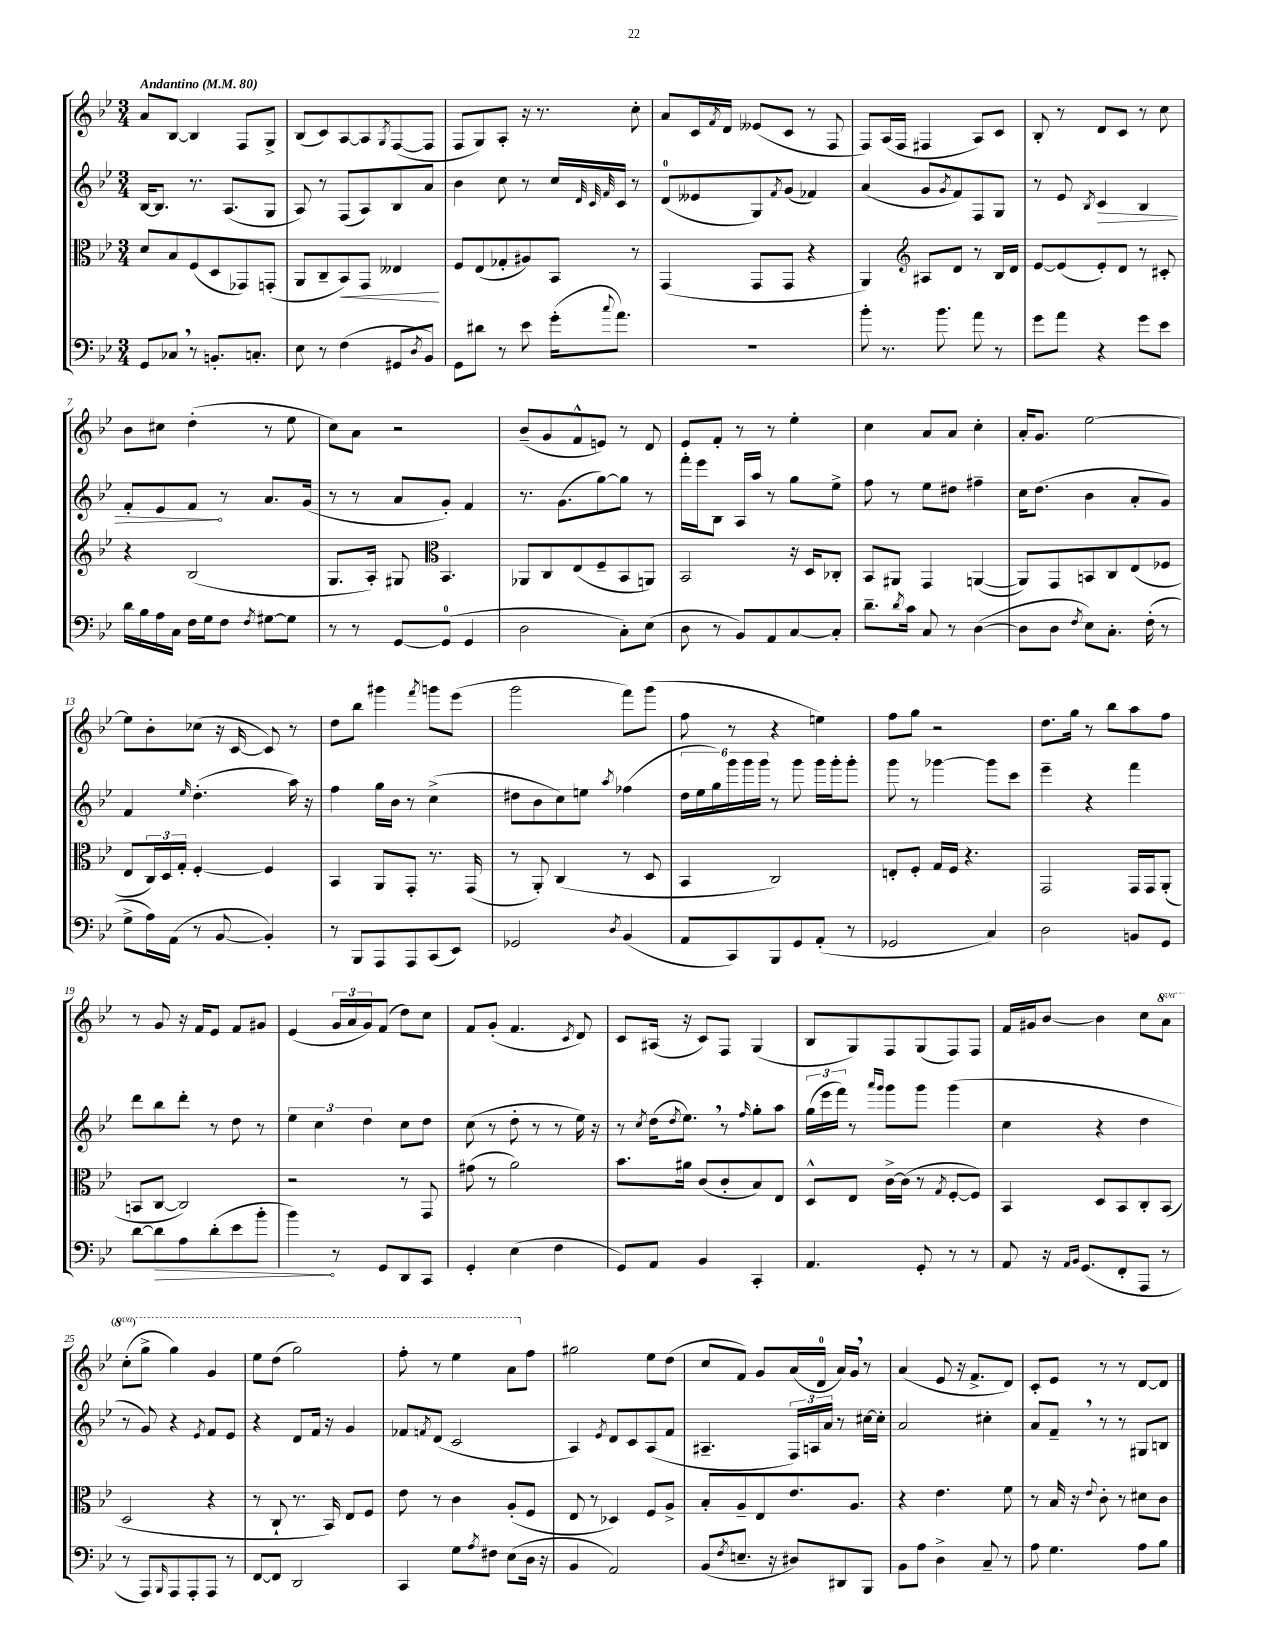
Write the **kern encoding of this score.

**kern	**dynam	**kern	**dynam	**kern	**dynam	**kern
*part4	*part4	*part3	*part3	*part2	*part2	*part1
*staff4	*staff4	*staff3	*staff3	*staff2	*staff2	*staff1
*clefF4	*	*clefC3	*	*clefG2	*	*clefG2
*k[b-e-]	*	*k[b-e-]	*	*k[b-e-]	*	*k[b-e-]
*M3/4	*	*M3/4	*	*M3/4	*	*M3/4
*MM80	*	*MM80	*	*MM80	*	*MM80
=1	=1	=1	=1	=1	=1	=1
!	!	!	!	!	!	!LO:TX:a:B:t=Andantino
8GG/L	.	8d/L	.	[16B-/KL	.	8a/L
.	.	.	.	8.B-/J]	.	.
8C-X,/J	.	8B-/	.	.	.	[8B-/J
8r	.	(8F/	.	8.r	.	4B-/]
8.BBn'/L	.	8D/	.	.	.	.
.	.	.	.	(8.A/L	.	.
.	.	8GG-X/)	.	.	.	8F/L
8.Cn'/J	.	.	.	.	.	.
.	.	(8GGn'/J	.	8G/J	.	8G^/J
=2	=2	=2	=2	=2	=2	=2
8E-\	.	8AA/L	.	8A/)	.	(8B-/L
8r	.	8C~/	.	8r	.	8c/)
!	!	!	!LO:HP:b	!	!	!
(4F\	.	8BB-/)	<	(8F/L	.	[8A/
.	.	8GG/J	.	8A/)	.	8A/]
.	.	.	.	.	.	8qG/
8GG#X/L	.	4E--X/	.	8B-/	.	([8F/
8qD/	.	.	.	.	.	.
8BB-/J)	.	.	.	8a/J	.	8F/J]
.	.	.	[	.	.	.
=3	=3	=3	=3	=3	=3	=3
8GG\L	.	8F/L	.	4b-\	.	8F/L
8d#X\J	.	(8E-/	.	.	.	8G/)
8r	.	8G-X'/	.	8cc\	.	8A'/J
8e-\	.	8A#X/)	.	8r	.	16r
.	.	.	.	.	.	8.r
(16g'\KL	.	8BB-/J	.	16cc/LL	.	.
.	.	.	.	32qqd/	.	.
.	.	.	.	32qqc/	.	.
8qqcc/	.	.	.	32qqf/	.	.
8.a\J)	.	.	.	16c/JJ	.	.
.	.	8r	.	8r	.	8cc'\
=4	=4	=4	=4	=4	=4	=4
2.r	.	(4GG/	.	(8d/L	.	8a/L
.	.	.	.	8e--X/	.	16c/L
.	.	.	.	.	.	8qf/
.	.	.	.	.	.	16d/JJ
.	.	8GG/L	.	8G/)	.	(8e--X/L
.	.	.	.	8qf/	.	.
.	.	8GG/J	.	(8g/J	.	8c/J
.	.	4r	.	4f-X/)	.	8r
.	.	.	.	.	.	8F/
=5	=5	=5	=5	=5	=5	=5
8b-'\	.	4AA/)	.	(4a/	.	8F/L)
8.r	.	.	.	.	.	(16A/L
.	.	.	.	.	.	16F/JJ
*	*	*clefG2	*	*	*	*
.	.	8A#X/L	.	8g/L	.	4F#X/
8.b-\	.	.	.	.	.	.
.	.	.	.	8qg/	.	.
.	.	8d/J	.	8f/)	.	.
8a\	.	8r	.	8F/	.	8A/L)
8r	.	16B-/LL	.	8G/J	.	8c/J
.	.	16d/JJ	.	.	.	.
=6	=6	=6	=6	=6	=6	=6
8g\L	.	[8e-/L	.	8r	.	8B-'/
8a\J	.	(8e-/]	.	8e-/	.	8r
.	.	.	.	8qB-/	.	.
!	!	!	!	!	!LO:HP:b	!
4r	.	8e-'/)	.	4c/	>	8d/L
.	.	8d/J	.	.	.	8c/J
8g\L	.	8r	.	4B-/	.	8r
8e-\J	.	8c#X'/	.	.	.	8cc\
!!LO:LB:g=z
=7	=7	=7	=7	=7	=7	=7
16d\LL	.	4r	.	8f'/L	.	8b-\L
16B-\	.	.	.	.	.	.
16A\	.	.	.	8e-/	.	8cc#X\J
16C\JJ	.	.	.	.	.	.
16F\LL	.	(2B-/	.	8f/J	.	(4dd'\
16G\J	.	.	.	.	.	.
8F\J	.	.	.	8r	]	.
8qF/	.	.	.	.	.	.
[8G#X\L	.	.	.	8.a/L	.	8r
8G#\J]	.	.	.	.	.	8ee-\
.	.	.	.	(16g/Jk	.	.
=8	=8	=8	=8	=8	=8	=8
8r	.	8.G/L	.	8r	.	8cc\L)
8r	.	.	.	8r	.	8a\J
.	.	16A'/Jk)	.	.	.	.
[8GG/L	.	8G#X/	.	8a/L	.	2r
*	*	*clefC3	*	*	*	*
(8GG/J]	.	4.BB-/	.	8g'/J)	.	.
4GG/	.	.	.	4f/	.	.
=9	=9	=9	=9	=9	=9	=9
2D\	.	8AA-X/L	.	8.r	.	(8b-~/L
.	.	8C/	.	.	.	8g/
.	.	.	.	(8.g\L	.	.
.	.	(8E-/	.	.	.	8f^^/
.	.	8F~/	.	[8gg\)	.	8en/J)
8C'\L)	.	8BB-/	.	8gg\J]	.	8r
(8E-\J	.	8AAn/J)	.	8r	.	8d/
=10	=10	=10	=10	=10	=10	=10
8D\	.	2BB-/	.	16fff'\LL	.	8e-/L
.	.	.	.	16eee-\J	.	.
8r	.	.	.	8B-\J	.	8f'/J
8BB-/L)	.	.	.	16A/LL	.	8r
.	.	.	.	16aa/JJ	.	.
8AA/	.	.	.	8r	.	8r
[8C/	.	16r	.	8gg\L	.	4ee-'\
.	.	16D/KL	.	.	.	.
8C'/J]	.	8C-X'/J	.	8ee-^\J	.	.
=11	=11	=11	=11	=11	=11	=11
8.d~\L	.	8BB-/L	.	8ff\	.	4cc\
.	.	8AA#X/J	.	8r	.	.
8qd/	.	.	.	.	.	.
16c\Jk	.	.	.	.	.	.
8C/	.	4GG/	.	8ee-\L	.	8a/L
8r	.	.	.	8dd#X\J	.	8a/J
([4D\	.	([4AAn/	.	4ff#X~\	.	4cc'\
=12	=12	=12	=12	=12	=12	=12
8D\L]	.	8AA/L])	.	16cc\KL	.	16a'/KL
.	.	.	.	(8.dd\J	.	8.g/J
8D\J	.	8GG/	.	.	.	.
8qF/	.	.	.	.	.	.
8E-\L)	.	8BBn/	.	4b-\	.	[2ee-\
8.C'\J	.	8C/	.	.	.	.
.	.	(8E-/	.	8a'/L	.	.
(16F'\	.	.	.	.	.	.
8r	.	8F-X/J	.	8g/J)	.	.
!!LO:LB:g=z
=13	=13	=13	=13	=13	=13	=13
8G^\L	.	8E-/L	.	4f/	.	8ee-\L]
16A\L)	.	24C/L)	.	.	.	8b-'\
.	.	24D/	.	.	.	.
(16AA\JJ	.	.	.	.	.	.
.	.	24G'/JJ	.	.	.	.
.	.	.	.	16qqee-/	.	.
8r	.	[4F'/	.	(4.dd'\	.	(8cc-X\J
[8BB-/	.	.	.	.	.	16r
.	.	.	.	.	.	[16c/
4BB-'/])	.	4F/]	.	.	.	8c/])
.	.	.	.	16aa\)	.	8r
.	.	.	.	16r	.	.
=14	=14	=14	=14	=14	=14	=14
8r	.	4BB-/	.	4ff\	.	8dd\L
8BBB-/L	.	.	.	.	.	8bb-\J
8AAA/	.	8AA/L	.	16gg\LL	.	4ggg#X\
.	.	.	.	16b-\JJ	.	.
8AAA/	.	8GG'/J	.	8r	.	.
.	.	.	.	.	.	8qfff/
(8CC/	.	8.r	.	(4cc^\	.	8gggn\L
8EE-/J)	.	.	.	.	.	(8eee-\J
.	.	(16GG/	.	.	.	.
=15	=15	=15	=15	=15	=15	=15
2GG-X/	.	8r	.	8dd#X\L	.	2ggg\
.	.	8AA'/)	.	8b-\	.	.
.	.	(4C/	.	8cc\)	.	.
.	.	.	.	8een\J	.	.
8qD/	.	.	.	8qaa/	.	.
(4BB-/	.	8r	.	(4ff-X\	.	8fff\L)
.	.	8D/	.	.	.	(8ggg\J
=16	=16	=16	=16	=16	=16	=16
8AA/L	.	4BB-/	.	24dd\LL	.	8ff\
.	.	.	.	24ee-\	.	.
.	.	.	.	24gg\)	.	.
8CC/)	.	.	.	24ggg\	.	8r
.	.	.	.	24ggg\	.	.
.	.	.	.	24ggg\JJ	.	.
8BBB-/	.	2C/)	.	8r	.	4r
8GG/	.	.	.	8ggg\	.	.
(8AA'/J	.	.	.	16ggg\LL	.	4een\)
.	.	.	.	16ggg'\J	.	.
8r	.	.	.	8ggg'\J	.	.
=17	=17	=17	=17	=17	=17	=17
2GG-X/	.	8En'/L	.	8ggg\	.	8ff\L
.	.	8F'/J	.	8r	.	8gg\J
.	.	16G/LL	.	[4ggg-X\	.	2r
.	.	16F/JJ	.	.	.	.
.	.	4.r	.	.	.	.
4C/)	.	.	.	8ggg-\L]	.	.
.	.	.	.	8ccc\J	.	.
=18	=18	=18	=18	=18	=18	=18
2D\	.	2GG/	.	4eee-~\	.	8.dd\L
.	.	.	.	.	.	16gg\Jk
.	.	.	.	4r	.	8r
.	.	.	.	.	.	8bb-\L
8BBn/L	.	16GG/LL	.	4fff\	.	8aa\
.	.	16GG/J	.	.	.	.
8GG/J	.	(8AA'/J	.	.	.	8ff\J
!!LO:LB:g=z
=19	=19	=19	=19	=19	=19	=19
[8d\L	.	8BBn/L	.	8ddd\L	.	8r
!	!LO:HP:b	!	!	!	!	!
8d\]	>	[8C/J	.	8bb-\	.	8g/
8A\	.	2C/])	.	8ddd'\J	.	16r
.	.	.	.	.	.	16f/KL
(8d'\	.	.	.	8r	.	8e-/J
8e-\	.	.	.	8dd\	.	8f/L
8b-'\J	.	.	.	8r	.	8g#X/J
=20	=20	=20	=20	=20	=20	=20
4b-\)	.	2r	.	6ee-\	.	(4e-/
.	.	.	.	6cc\	.	.
8r	]	.	.	.	.	24g/LL
.	.	.	.	.	.	24a/
.	.	.	.	6dd\	.	24g/J)
8GG/L	.	.	.	.	.	(8f/J
8DD/	.	8r	.	8cc\L	.	8dd\L)
8CC/J	.	8GG/	.	8dd\J	.	8cc\J
=21	=21	=21	=21	=21	=21	=21
4GG'/	.	(8g#X\	.	(8cc\	.	8f/L
.	.	8r	.	8r	.	(8g'/J
(4E-\	.	2a\)	.	8dd'\	.	4.f/
.	.	.	.	8r	.	.
4F\	.	.	.	8r	.	.
.	.	.	.	.	.	8qc/
.	.	.	.	16ee-\)	.	8d/)
.	.	.	.	16r	.	.
=22	=22	=22	=22	=22	=22	=22
8GG/L)	.	8.b-\L	.	8r	.	8c/L
.	.	.	.	8qcc/	.	.
8AA/J	.	.	.	(16dd\KL	.	(16A#X/Jk
.	.	.	.	8qdd/	.	.
.	.	16a#X\Jk	.	8.ee-,\J)	.	16r
4BB-/	.	(8c/L	.	.	.	8c/L)
.	.	8c'/	.	8r	.	8F/J
.	.	.	.	16qqff/	.	.
4CC'/	.	8B-/)	.	8gg'\L	.	(4G/
.	.	8E-/J	.	8aa\J	.	.
=23	=23	=23	=23	=23	=23	=23
4.AA/	.	8D^^/L	.	(24gg\LL	.	8B-/L
.	.	.	.	24eee-\	.	.
.	.	.	.	24fff\JJ)	.	.
.	.	8E-/J	.	8r	.	8G/)
.	.	.	.	16qqaaa/LL	.	.
.	.	.	.	16qqggg/JJ	.	.
.	.	[16c^\LL	.	8ggg\L	.	8F/
.	.	(16c\JJ]	.	.	.	.
8GG'/	.	8r	.	8ggg\J	.	(8G/
.	.	8qG/	.	.	.	.
8r	.	[8F'/L	.	(4ggg\	.	8F/)
8r	.	8F/J])	.	.	.	8F/J
=24	=24	=24	=24	=24	=24	=24
8AA/	.	4BB-/	.	4cc\	.	16f/LL
.	.	.	.	.	.	16g#X/J
16r	.	.	.	.	.	[8b-/J
16qqAA/LL	.	.	.	.	.	.
16qqBB-/JJ	.	.	.	.	.	.
(8.GG/L	.	.	.	.	.	.
.	.	8D/L	.	4r	.	4b-\]
8FF'/	.	8BB-/	.	.	.	.
8AAA/J	.	8C'/	.	4dd\	.	8cc\L
*	*	*	*	*	*	*8va
8r	.	(8BB-/J	.	.	.	8aa\J
!!LO:LB:g=z
=25	=25	=25	=25	=25	=25	=25
8r	.	2D/	.	8r	.	(8ccc'\L
8AAA/L)	.	.	.	8g/)	.	8ggg^\J
16qqBBB-/	.	.	.	.	.	.
8AAA/	.	.	.	4r	.	4ggg\)
8AAA'/	.	.	.	.	.	.
.	.	.	.	8qe-/	.	.
8AAA/J	.	4r	.	8f/L	.	4gg/
8r	.	.	.	8e-/J	.	.
=26	=26	=26	=26	=26	=26	=26
[8FF/L	.	8r	.	4r	.	8eee-\L
8FF/J]	.	8C`/	.	.	.	(8ddd\J
2DD/	.	8.r	.	8d/L	.	2ggg\)
.	.	.	.	16f/Jk	.	.
.	.	16BB-/)	.	16r	.	.
.	.	8E-/L	.	4g/	.	.
.	.	8F/J	.	.	.	.
=27	=27	=27	=27	=27	=27	=27
4CC/	.	8e-\	.	8f-X/L	.	8fff'\
.	.	.	.	8qfn/	.	.
.	.	8r	.	(8d/J	.	8r
8G\L	.	4c\	.	2c/	.	4eee-\
8qA/	.	.	.	.	.	.
8F#X\J	.	.	.	.	.	.
(8E-\L	.	(8A'/L	.	.	.	8aa\L
*	*	*	*	*	*	*X8va
16D\Jk	.	8F/J	.	.	.	8ff\J
16r	.	.	.	.	.	.
=28	=28	=28	=28	=28	=28	=28
4BB-/	.	8E-/	.	4A/)	.	2gg#X\
.	.	8r	.	.	.	.
.	.	.	.	8qe-/	.	.
2AA/)	.	4D-X/)	.	8d/L	.	.
.	.	.	.	8c/	.	.
.	.	8F/L	.	(8A/	.	8ee-\L
.	.	8A^/J	.	8f/J	.	(8dd\J
=29	=29	=29	=29	=29	=29	=29
(8BB-/L	.	8B-'/L	.	4.A#X~/	.	8cc/L
8qF/	.	.	.	.	.	.
8.En~/J	.	8A~/	.	.	.	8f/J)
.	.	8E-/	.	.	.	8g/L
16r	.	.	.	.	.	.
8D#X/L)	.	8.e-/	.	24F/LL)	.	(16a/L
.	.	.	.	24An/	.	.
.	.	.	.	.	.	16d/JJ
.	.	.	.	24a/JJ	.	.
8DD#X/	.	.	.	8r	.	16a/LL)
.	.	8.A/J	.	.	.	16g,/JJ
8BBB-/J	.	.	.	[16cc#X\LL	.	8r
.	.	.	.	16cc#'\JJ]	.	.
=30	=30	=30	=30	=30	=30	=30
8BB-\L	.	4r	.	2a/	.	(4a/
8A\J	.	.	.	.	.	.
4D^\	.	4.e-\	.	.	.	8e-/
.	.	.	.	.	.	16r
.	.	.	.	.	.	8.f^/L
8C~/	.	.	.	4cc#X'\	.	.
8r	.	8f\	.	.	.	8d/J)
=31	=31	=31	=31	=31	=31	=31
8A\	.	8r	.	8a/L	.	8c'/L
4.G\	.	16B-/	.	8f~,/J	.	8e-/J
.	.	16r	.	.	.	.
.	.	8qqe-/	.	.	.	.
.	.	8c'\	.	8r	.	8r
.	.	8r	.	8r	.	8r
8A\L	.	8d#X\L	.	8G#X/L	.	[8d/L
8B-\J	.	8c\J	.	8Bn/J	.	8d/J]
==	==	==	==	==	==	==
*-	*-	*-	*-	*-	*-	*-
